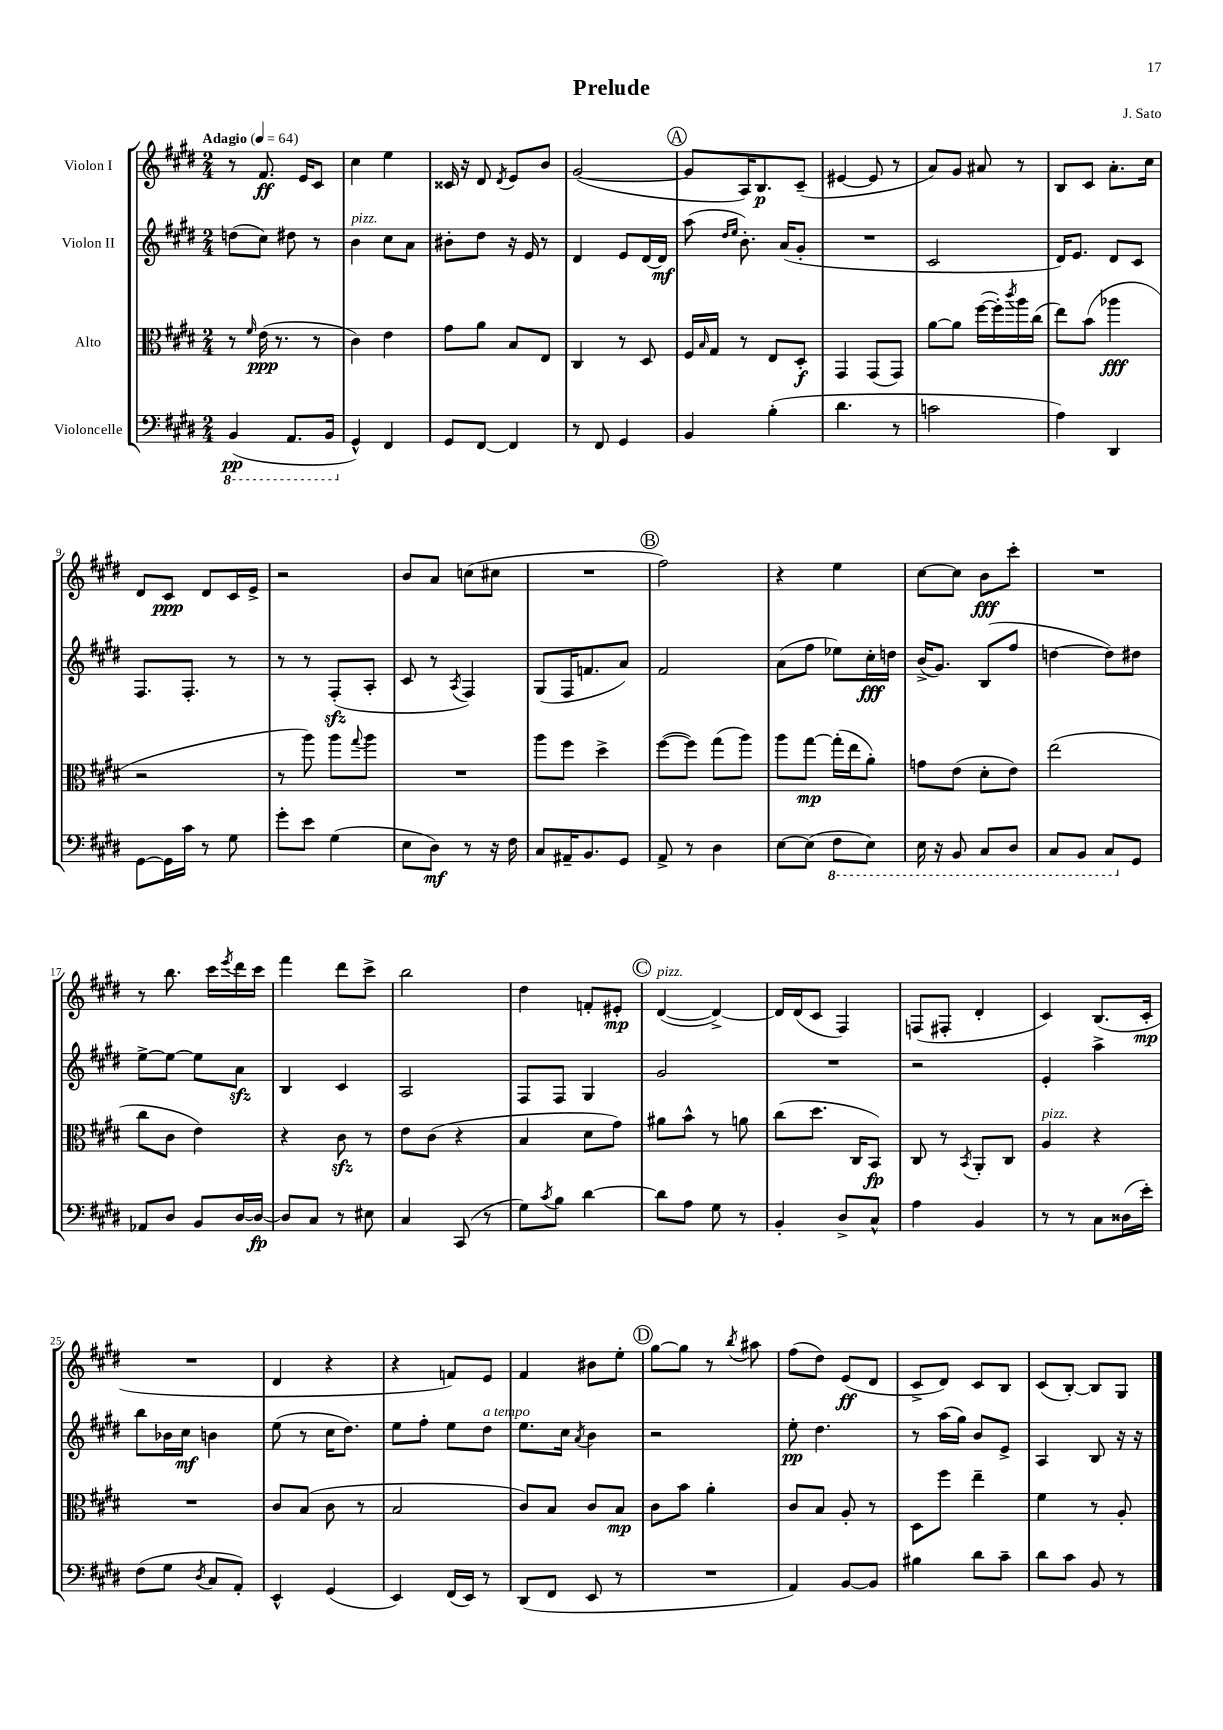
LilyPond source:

\header { title = "Prelude" composer = "J. Sato" }
<<
\new StaffGroup <<
\new Staff = "s0" \with { instrumentName = "Violon I" } {
    \clef treble \key e \major \numericTimeSignature \time 2/4 \tempo "Adagio" 4 = 64
    r8 fis'8.\ff e'16 cis'8 |
    cis''4 e''4 |
    cisis'16 r16 dis'8 \acciaccatura { dis'8 } e'8 b'8 |
    gis'2~( |
    \mark \markup { \circle "A" } gis'8 a16) b8.\p cis'8--( |
    eis'4~ eis'8 r8 |
    a'8) gis'8 ais'8 r8 |
    b8 cis'8 a'8.-. cis''16 |
    dis'8 cis'8\ppp dis'8 cis'16 e'16-> |
    r2 |
    b'8 a'8 c''8( cis''8 |
    R2 |
    \mark \markup { \circle "B" } fis''2) |
    r4 e''4 |
    cis''8~ cis''8 b'8\fff cis'''8-. |
    R2 |
    r8 b''8. cis'''16 \acciaccatura { e'''8 } dis'''16 cis'''16 |
    fis'''4 dis'''8 cis'''8-> |
    b''2 |
    dis''4 f'8-. eis'8-.\mp |
    \mark \markup { \circle "C" } dis'4~^\markup { \italic "pizz." }( dis'4~->) |
    dis'16 dis'16( cis'8 fis4) |
    f8( fis8-. dis'4-. |
    cis'4) b8.( cis'16-.\mp |
    R2 |
    dis'4 r4 |
    r4 f'8) e'8 |
    fis'4 bis'8 e''8-. |
    \mark \markup { \circle "D" } gis''8~ gis''8 r8 \acciaccatura { b''8 } ais''8 |
    fis''8( dis''8) e'8\ff( dis'8 |
    cis'8-> dis'8) cis'8 b8 |
    cis'8( b8~-.) b8 gis8 \bar "|." |
}
\new Staff = "s1" \with { instrumentName = "Violon II" } {
    \clef treble \key e \major \numericTimeSignature \time 2/4
    d''8( cis''8) dis''8 r8 |
    b'4^\markup { \italic "pizz." } cis''8 a'8 |
    bis'8-. dis''8 r16 e'16 r8 |
    dis'4 e'8 dis'16~ dis'16\mf |
    \mark \markup { \circle "A" } a''8( \grace { dis''16 e''16 } b'8.-.) a'16( gis'8-. |
    R2 |
    cis'2 |
    dis'16) e'8. dis'8 cis'8 |
    fis8. fis8.-. r8 |
    r8 r8 fis8-.\sfz( a8-. |
    cis'8 r8 \acciaccatura { a8 } fis4) |
    gis8( fis16 f'8. a'8) |
    \mark \markup { \circle "B" } fis'2 |
    a'8( fis''8 ees''8) cis''16-.\fff d''16 |
    b'16->( gis'8.) b8( fis''8 |
    d''4~ d''8) dis''8 |
    e''8~-> e''8~ e''8 a'8\sfz |
    b4 cis'4 |
    a2 |
    fis8 fis8 gis4 |
    \mark \markup { \circle "C" } gis'2 |
    R2 |
    r2 |
    e'4-. a''4-> |
    b''8 bes'16 cis''16\mf b'4 |
    e''8( r8 cis''16 dis''8.) |
    e''8 fis''8-. e''8 dis''8^\markup { \italic "a tempo" } |
    e''8. cis''16 \acciaccatura { a'8 } b'4 |
    \mark \markup { \circle "D" } r2 |
    e''8-.\pp dis''4. |
    r8 a''16( gis''16) b'8 e'8-> |
    a4 b8 r16 r16 \bar "|." |
}
\new Staff = "s2" \with { instrumentName = "Alto" } {
    \clef alto \key e \major \numericTimeSignature \time 2/4
    r8 \grace { fis'16 } e'16\ppp( r8. r8 |
    cis'4) e'4 |
    gis'8 a'8 b8 e8 |
    cis4 r8 dis8 |
    \mark \markup { \circle "A" } fis16 \grace { b16 } gis16 r8 e8 dis8-.\f |
    gis,4 gis,8( gis,8) |
    a'8~ a'8 fis''16~( fis''16-.) \acciaccatura { cis'''8 } a''16 cis''16( |
    e''8) b'8( aes''4\fff |
    r2 |
    r8 a''8) a''8 \appoggiatura { gis''8 } a''8 |
    R2 |
    a''8 fis''8 dis''4-> |
    \mark \markup { \circle "B" } fis''8~( fis''8) gis''8( a''8) |
    a''8 gis''8~\mp gis''16-.( e''16 a'8-.) |
    g'8 e'8( dis'8-. e'8) |
    e''2( |
    cis''8 cis'8 e'4) |
    r4 cis'8\sfz r8 |
    e'8 cis'8( r4 |
    b4 dis'8 gis'8) |
    \mark \markup { \circle "C" } ais'8 b'8-^ r8 a'8 |
    cis''8( dis''8. cis16 b,8\fp) |
    cis8 r8 \acciaccatura { b,8 } a,8-. cis8 |
    a4^\markup { \italic "pizz." } r4 |
    R2 |
    cis'8 b8( cis'8 r8 |
    b2 |
    cis'8) b8 cis'8 b8\mp |
    \mark \markup { \circle "D" } cis'8 b'8 a'4-. |
    cis'8 b8 a8-. r8 |
    dis8 fis''8 e''4-- |
    fis'4 r8 a8-. \bar "|." |
}
\new Staff = "s3" \with { instrumentName = "Violoncelle" } {
    \clef bass \key e \major \numericTimeSignature \time 2/4
    \ottava #-1 b,,4\pp( a,,8. b,,16 \ottava #0 |
    gis,4-^) fis,4 |
    gis,8 fis,8~ fis,4 |
    r8 fis,8 gis,4 |
    \mark \markup { \circle "A" } b,4 b4-.( |
    dis'4. r8 |
    c'2 |
    a4) dis,4 |
    gis,8~ gis,16 cis'16 r8 gis8 |
    gis'8-. e'8 gis4( |
    e8 dis8\mf) r8 r16 fis16 |
    cis8 ais,16-- b,8. gis,8 |
    \mark \markup { \circle "B" } a,8-> r8 dis4 |
    e8~ e8( \ottava #-1 fis,8 e,8) |
    e,16 r16 b,,8 cis,8 dis,8 |
    cis,8 b,,8 cis,8 \ottava #0 gis,8 |
    aes,8 dis8 b,8 dis16~ dis16~\fp |
    dis8 cis8 r8 eis8 |
    cis4 cis,8( r8 |
    gis8) \acciaccatura { cis'8 } b8 dis'4~ |
    \mark \markup { \circle "C" } dis'8 a8 gis8 r8 |
    b,4-. dis8-> cis8-^ |
    a4 b,4 |
    r8 r8 cis8 disis16( e'16-.) |
    fis8( gis8 \acciaccatura { dis8 } cis8 a,8-.) |
    e,4-^ gis,4( |
    e,4) fis,16( e,16) r8 |
    dis,8( fis,8 e,8 r8 |
    \mark \markup { \circle "D" } R2 |
    a,4) b,8~ b,8 |
    bis4 dis'8 cis'8-- |
    dis'8 cis'8 b,8 r8 \bar "|." |
}
>>
>>
